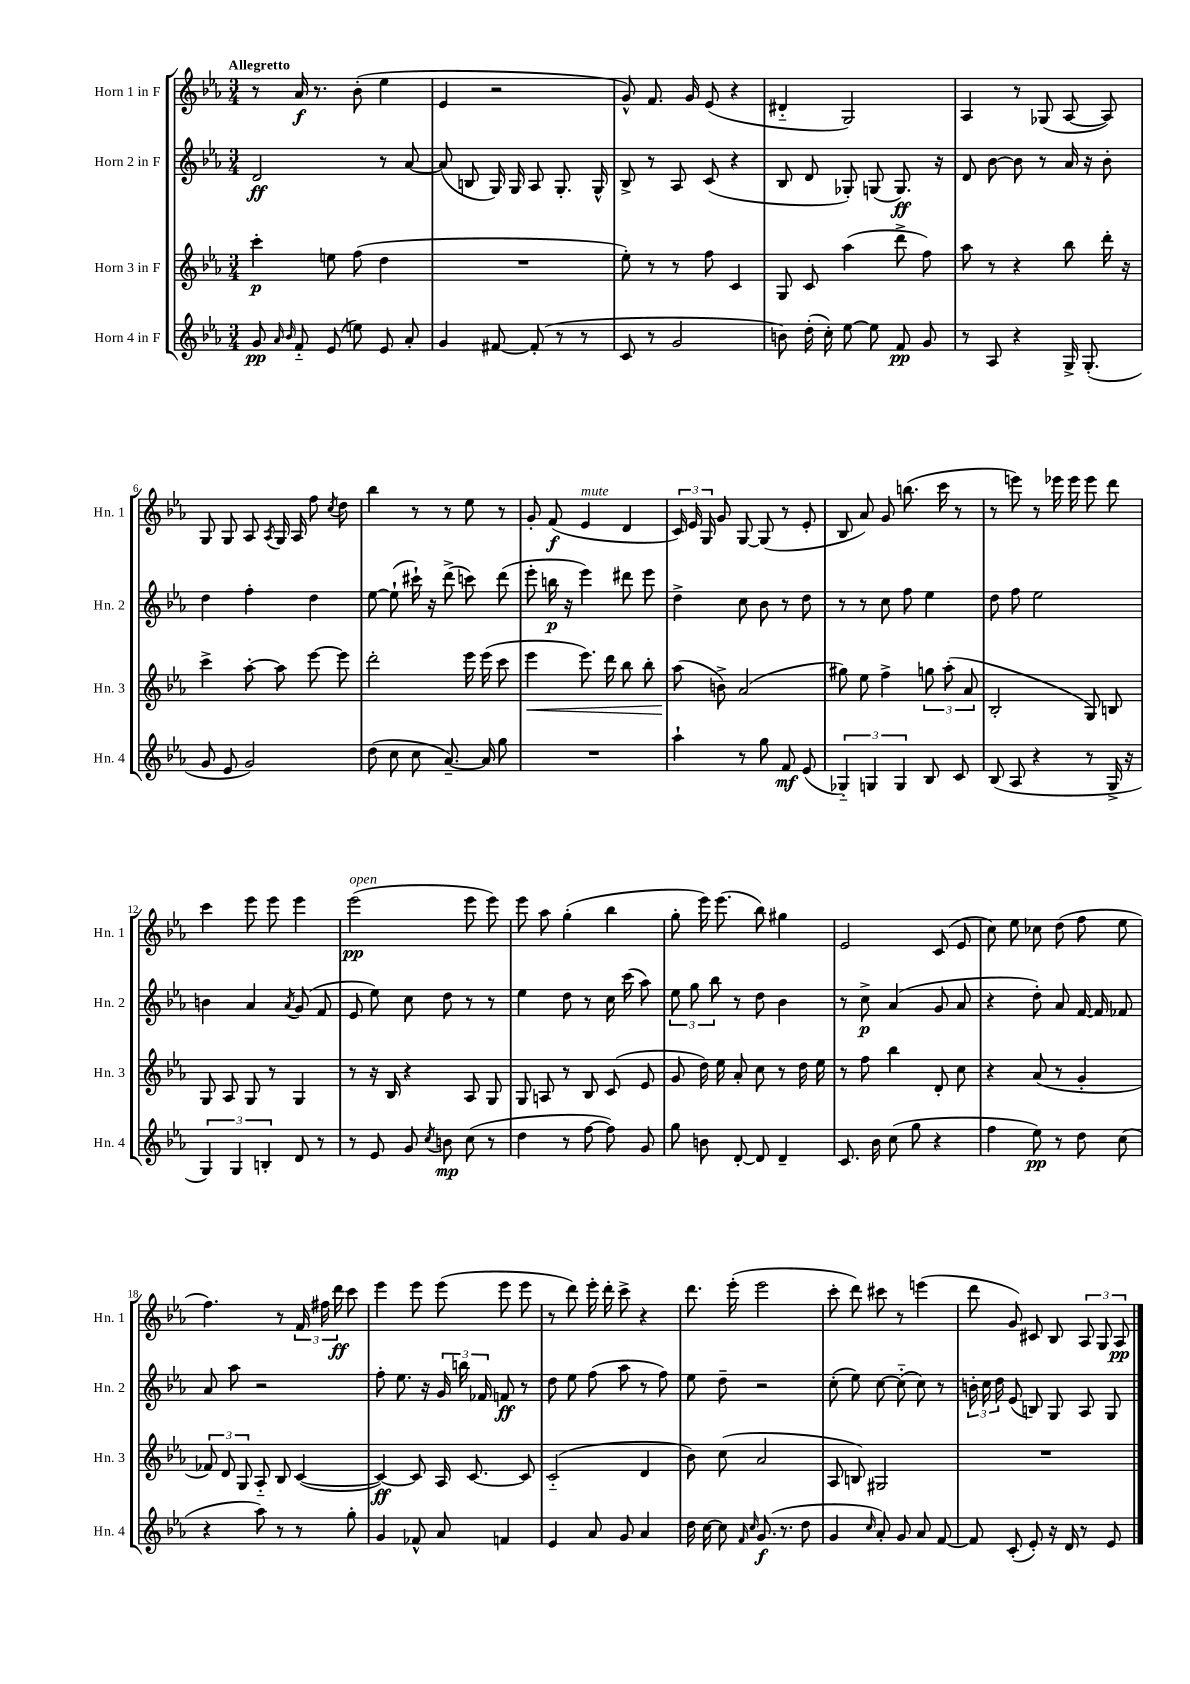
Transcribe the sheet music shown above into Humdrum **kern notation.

**kern	**kern	**kern	**kern
*staff4	*staff3	*staff2	*staff1
*clefG2	*clefG2	*clefG2	*clefG2
*k[b-e-a-]	*k[b-e-a-]	*k[b-e-a-]	*k[b-e-a-]
*M3/4	*M3/4	*M3/4	*M3/4
8g/	4ccc'\	2d/	8r
16qqa-/	.	.	.
16qqb-/	.	.	.
8f'~/	.	.	16a-/
.	.	.	8.r
(8e-/	8ee\	.	.
8ee\)	(8ff\	.	(8b-'\
8e-/	4dd\	8r	4ee-\
8a-'/	.	[8a-/	.
=	=	=	=
4g/	2.r	(8a-/]	4e-/
.	.	8B/	.
[8f#/	.	16G/)	2r
.	.	16G/	.
(8f#'/]	.	8A-/	.
8r	.	8.G'/	.
8r	.	.	.
.	.	16G^^/	.
=	=	=	=
8c/	8ee-'\)	8B-^/	8g^^/)
8r	8r	8r	8.f/
2g/	8r	8A-/	.
.	.	.	16g/
.	8ff\	(8c/	(8e-/
.	4c/	4r	4r
=	=	=	=
8b\)	8G/	8B-/	4d#'~/
(16dd'\	8c/	8d/	.
16cc'\)	.	.	.
[8ee-\	(4aa-\	8G-'/)	2G/)
8ee-\]	.	(8G/	.
8f/	8ddd^\	8.G/)	.
8g/	8ff\)	.	.
.	.	16r	.
=	=	=	=
8r	8aa-\	8d/	4A-/
8A-/	8r	[8b-\	.
4r	4r	8b-\]	8r
.	.	8r	(8G-/
16G^/	8bb-\	16a-/	[8A-/
(8.G'/	.	16r	.
.	16ddd'\	8b-'\	8A-/])
.	16r	.	.
=	=	=	=
8g/	4ccc^\	4dd\	8G/
8e-/	.	.	8G/
2g/)	[8aa-'\	4ff'\	8A-/
.	.	.	8qA-/
.	8aa-\]	.	16G/
.	.	.	16A-/
.	[8eee-\	4dd\	8ff\
.	.	.	8qcc/
.	8eee-\]	.	8dd\
=	=	=	=
(8dd\	2ddd'\	[8ee-\	4bb-\
8cc\	.	(8ee-`\]	.
8cc\	.	16ccc#`\)	8r
.	.	16r	.
[8.a-~/)	.	(8ddd^\	8r
.	16eee-\	8ccc\)	8ee-\
16a-/]	(16eee-\	.	.
8gg\	8ccc\	(8ddd\	8r
=	=	=	=
2.r	4eee-\	8eee-'\	8g'/
.	.	16bb\	(8f/
.	.	16r	.
.	8.eee-\)	4eee-\)	4e-/
.	16ddd\	.	.
.	8bb-\	8ddd#\	4d/
.	8bb-'\	8eee-\	.
=	=	=	=
4aa-`\	(8aa-\	4dd^\	24c/)
.	.	.	24e-/
.	.	.	24G/
.	8b^\)	.	8g/
8r	(2a-/	8cc\	[8G/
8gg\	.	8b-\	(8G/]
8f/	.	8r	8r
(8e-/	.	8dd\	8e-'/
=	=	=	=
6G-'~/)	8gg#\)	8r	8B-/
.	8ee-\	8r	8a-/)
6G/	.	.	.
.	4ff^\	8cc\	8g/
6G/	.	.	.
.	.	8ff\	(8.bb\
8B-/	12gg\	4ee-\	.
.	.	.	16ccc\
.	(12aa-'\	.	.
8c/	.	.	8r
.	12a-/	.	.
=	=	=	=
(8B-/	2B-'/	8dd\	8r
8A-/	.	8ff\	8eee\)
4r	.	2ee-\	8r
.	.	.	16eee-\
.	.	.	16eee-\
8r	8G/)	.	8eee-\
16G^/	8B/	.	8ddd\
16r	.	.	.
=	=	=	=
6G/)	8G/	4b\	4ccc\
.	8A-/	.	.
6G/	.	.	.
.	8G/	4a-/	8eee-\
6B'/	.	.	.
.	8r	.	8eee-\
.	.	8qa-/	.
8d/	4G/	(8g/	4eee-\
8r	.	8f/	.
=	=	=	=
8r	8r	8e-/	(2eee-\
8e-/	16r	8ee-\)	.
.	16B-/	.	.
8g/	4r	8cc\	.
8qcc/	.	.	.
8b\	.	8dd\	.
(8cc\	8A-/	8r	8eee-\
8r	8G/	8r	8eee-\)
=	=	=	=
4dd\	8G/	4ee-\	8eee-\
.	8A/	.	8aa-\
8r	8r	8dd\	(4gg'\
[8ff\	8B-/	8r	.
8ff\])	(8c/	16cc\	4bb-\
.	.	(16ccc\	.
8g/	8e-/	8aa-\)	.
=	=	=	=
8gg\	8g/	12ee-\	8gg'\
.	.	12gg\	.
8b\	16dd\)	.	16eee-\)
.	.	12bb-\	.
.	16ee-\	.	(8.eee-\
[8d'/	8a-'/	8r	.
8d/]	8cc\	8dd\	8bb-\)
4d~/	8r	4b-\	4gg#\
.	16dd\	.	.
.	16ee-\	.	.
=	=	=	=
8.c/	8r	8r	2e-/
.	8ff\	8cc^\	.
16b-\	.	.	.
(8cc\	4bb-\	(4a-/	.
8gg\	.	.	.
4r	8d'/	8g/	(8c/
.	8cc\	8a-/	8e-/
=	=	=	=
4ff\	4r	4r	8cc\)
.	.	.	8ee-\
8ee-\)	(8a-/	8dd'\)	8cc-\
8r	8r	8a-/	(8dd\
8dd\	4g'/	[16f/	8ff\
.	.	16f/]	.
(8cc\	.	8f-/	8ee-\
=	=	=	=
4r	12f-/)	8a-/	4.ff\)
.	12d/	.	.
.	.	8aa-\	.
.	12G/	.	.
8aa-\)	8A-'~/	2r	.
8r	8B-/	.	8r
8r	([4c/	.	24f/
.	.	.	24ff#\
.	.	.	24ddd\
8gg'\	.	.	8ccc\
=	=	=	=
4g/	4c/_)	8ff'\	4eee-\
.	.	8.ee-\	.
8f-^^/	8c/]	.	8eee-\
.	.	16r	.
8a-/	16A-/	24g/	(8eee-\
.	.	24bb\	.
.	[8.c/	.	.
.	.	24f-/	.
4f/	.	8f/	8eee-\
.	8c/]	8r	8eee-\
=	=	=	=
4e-/	(2c'~/	8dd\	8r
.	.	8ee-\	8ddd\)
8a-/	.	(8ff\	16eee-'\
.	.	.	16ddd'\
8g/	.	8aa-\	8ccc^\
4a-/	4d/	8r	4r
.	.	8ff\)	.
=	=	=	=
16dd\	8b-\)	8ee-\	8.ddd\
[16cc\	.	.	.
8cc\]	(8cc\	8dd~\	.
.	.	.	(16eee-'\
16qqf/	.	.	.
16qqcc/	.	.	.
(8.g/	2a-/	2r	2eee-\
8.r	.	.	.
8dd\	.	.	.
=	=	=	=
4g/	8A-/	(8cc'\	8ccc'\
.	8B/)	8ee-\)	8ddd\)
16qqcc/	.	.	.
8a-'/)	2G#/	[8cc\	8ccc#\
8g/	.	(8cc'~\]	8r
8a-/	.	8cc\)	(4eee\
[8f/	.	8r	.
=	=	=	=
8f/]	2.r	24b'\	8ddd\
.	.	24cc\	.
.	.	24dd\	.
(8c'/	.	(8e-/	8g/)
8e-'/)	.	8B/)	8c#/
16r	.	8G/	8B-/
16d/	.	.	.
8r	.	8A-/	12A-/
.	.	.	12G/
8e-/	.	8G/	.
.	.	.	12A-/
==	==	==	==
*-	*-	*-	*-
